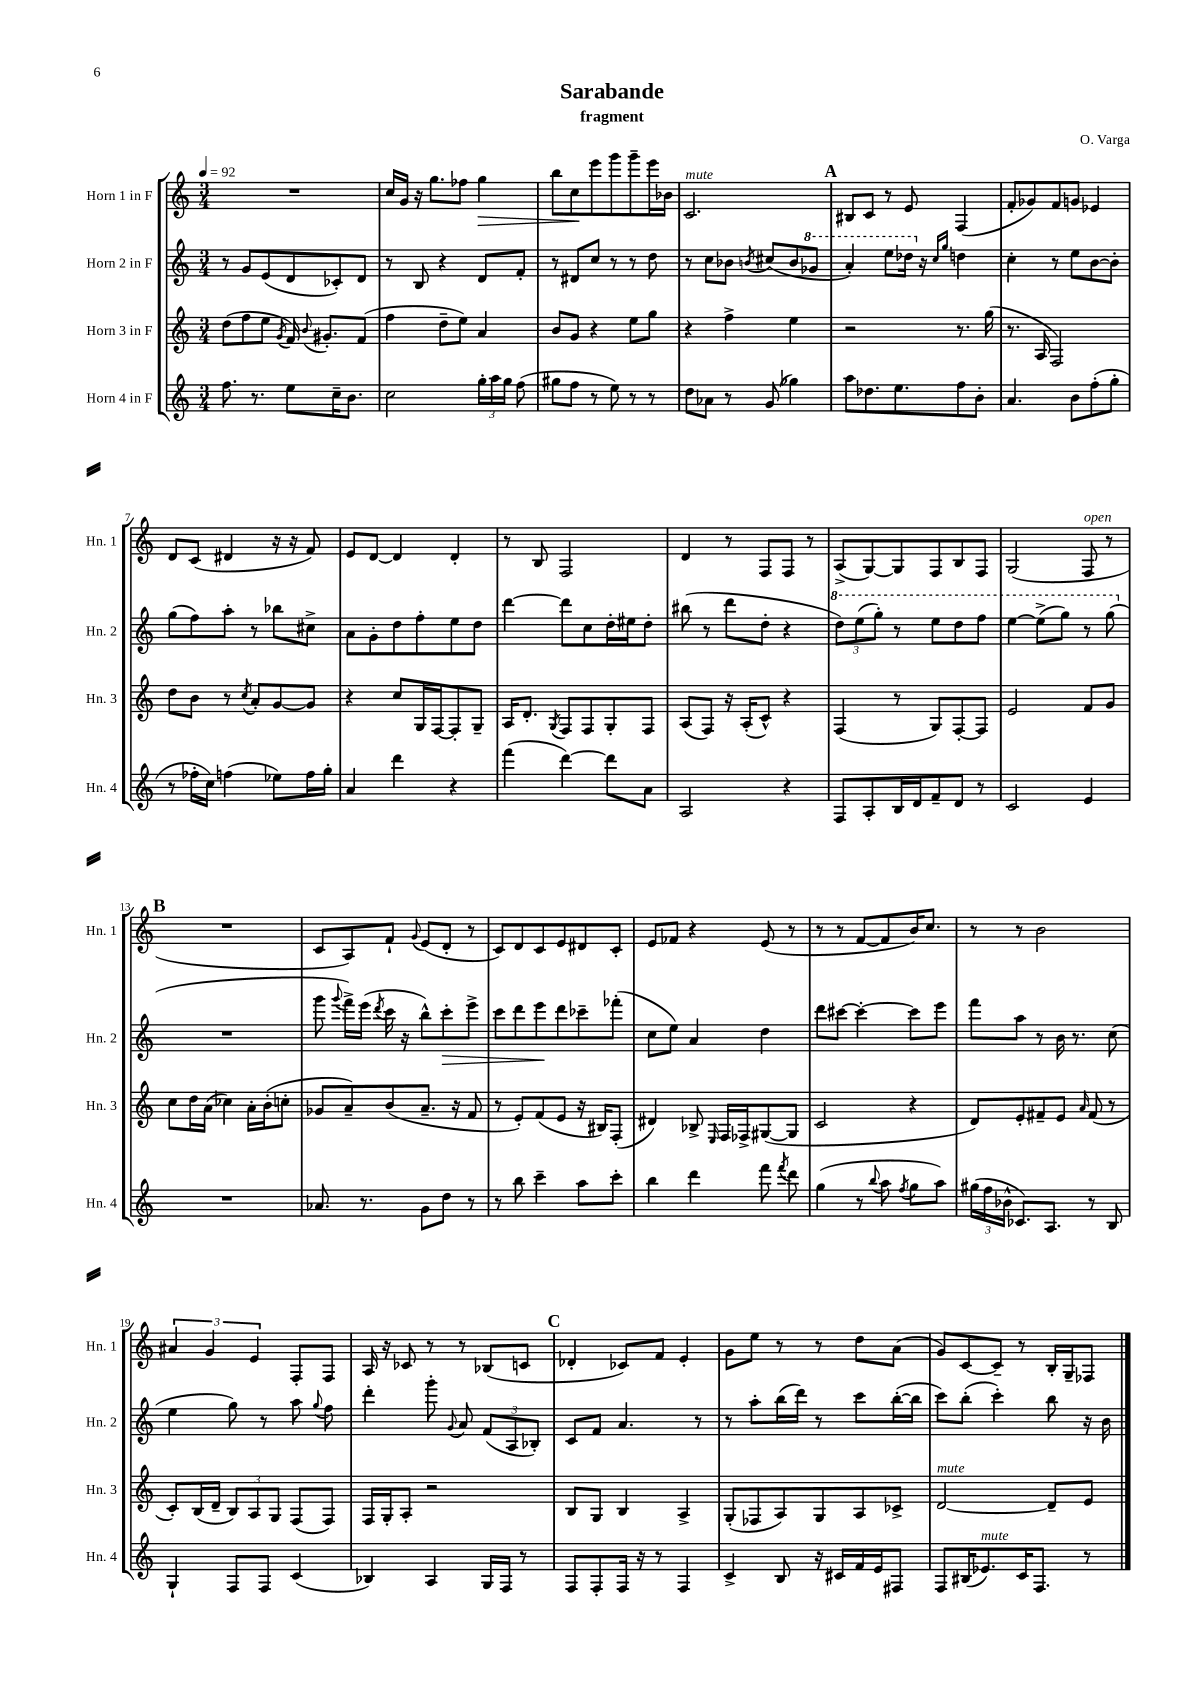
\header { title = "Sarabande" composer = "O. Varga" subtitle = "fragment" }
<<
\new StaffGroup <<
\new Staff = "s0" \with { instrumentName = "Horn 1 in F" shortInstrumentName = "Hn. 1" } {
    \clef treble \key c \major \numericTimeSignature \time 3/4 \tempo 4 = 92
    \autoBeamOff R2. |
    c''16[ g'16] r16 g''8.[ fes''8] g''4\> |
    b''8[ c''8\! e'''8 g'''8 g'''8-- e'''16 bes'16] |
    c'2.^\markup { \italic "mute" } |
    \mark \markup { \bold "A" } bis8[ c'8] r8 e'8 f4( |
    f'8[-. ges'8) f'8 g'8] ees'4 |
    d'8[ c'8]( dis'4 r16 r16 f'8) |
    e'8[ d'8]~ d'4 d'4-. |
    r8 b8 f2 |
    d'4 r8 f8[ f8] r8 |
    a8[->( g8~) g8 f8 b8 f8] |
    g2( f8^\markup { \italic "open" } r8 |
    \mark \markup { \bold "B" } R2. |
    c'8[ a8) f'8]-! \appoggiatura { g'8 } e'8[( d'8]-. r8 |
    c'8[) d'8 c'8 e'8 dis'8 c'8]-. |
    e'8[ fes'8] r4 e'8( r8 |
    r8 r8 f'8[~ f'8 b'16) c''8.] |
    r8 r8 b'2 |
    \tuplet 3/2 { ais'4 g'4 e'4 } f8[-. f8] |
    a16 r16 ces'8 r8 r8 bes8[( c'8] |
    \mark \markup { \bold "C" } des'4-. ces'8[) f'8] e'4-. |
    g'8[ e''8] r8 r8 d''8[ a'8]( |
    g'8[) c'8~ c'8]-- r8 b16[-. g16-- fes8] \bar "|." |
}
\new Staff = "s1" \with { instrumentName = "Horn 2 in F" shortInstrumentName = "Hn. 2" } {
    \clef treble \key c \major \numericTimeSignature \time 3/4
    \autoBeamOff r8 g'8[ e'8( d'8 ces'8-.) d'8] |
    r8 b8 r4 d'8[ f'8]-. |
    r8 dis'8[ c''8] r8 r8 d''8 |
    r8 c''8[ bes'8] \acciaccatura { b'8 } cis''8[( b'8 \ottava #1 ges''8] |
    \mark \markup { \bold "A" } a''4-.) e'''8[ des'''16] \ottava #0 r16 \grace { c''16[ g''16] } d''!4 |
    c''4-. r8 e''8[ b'8~ b'8]-. |
    g''8[( f''8) a''8]-. r8 bes''8[ cis''8]-> |
    a'8[ g'8-. d''8 f''8-. e''8 d''8] |
    d'''4~ d'''8[ c''8 d''16-. eis''16 d''8]-. |
    bis''8( r8 d'''8[ d''8]-. r4 |
    \tuplet 3/2 { \ottava #1 d'''8[) e'''8( g'''8]-.) } r8 e'''8[ d'''8 f'''8] |
    e'''4~ e'''8[->( g'''8]) r8 g'''8( \ottava #0 |
    \mark \markup { \bold "B" } R2. |
    g'''8 \appoggiatura { g'''8 } f'''16[->) e'''16]( \acciaccatura { d'''8 } c'''16 r16 b''8[-^) c'''8-.\> e'''8]-> |
    c'''8[ d'''8 e'''8\! d'''8 ces'''8-- fes'''8]-.( |
    c''8[ e''8]) a'4 d''4 |
    d'''8[ cis'''8]~ cis'''4~-. cis'''8[ e'''8] |
    f'''8[ a''8] r8 b'16 r8. c''8( |
    e''4 g''8) r8 a''8 \appoggiatura { g''8 } f''8 |
    d'''4-. g'''8-. \appoggiatura { g'8 } a'8 \tuplet 3/2 { f'8[( a8 bes8]-.) } |
    \mark \markup { \bold "C" } c'8[ f'8] a'4. r8 |
    r8 a''8[-. b''16( d'''16]) r8 c'''8[ b''16~-.( b''16] |
    c'''8[) b''8]-.( c'''4-.) b''8 r16 b'16 \bar "|." |
}
\new Staff = "s2" \with { instrumentName = "Horn 3 in F" shortInstrumentName = "Hn. 3" } {
    \clef treble \key c \major \numericTimeSignature \time 3/4
    \autoBeamOff d''8[( f''8 e''8] \acciaccatura { g'8 } f'16) \appoggiatura { b'8 } gis'8.[-. f'8]( |
    f''4 d''8[-- e''8]) a'4 |
    b'8[ g'8] r4 e''8[ g''8] |
    r4 f''4-> e''4 |
    \mark \markup { \bold "A" } r2 r8. g''16( |
    r8. a16 f2) |
    d''8[ b'8] r8 \acciaccatura { c''8 } a'8[-. g'8~ g'8] |
    r4 c''8[ g16 f16~ f8-. g8]-- |
    a16[ d'8.]-. \acciaccatura { g8 } f8[ f8 g8-. f8] |
    a8[( f8]) r16 a16[-.( c'8]-^) r4 |
    f4( r8 g8[) f8~-. f8] |
    e'2 f'8[ g'8] |
    \mark \markup { \bold "B" } c''8[ d''16 a'16]( ces''4) a'16[-. b'16-.( c''8]-. |
    ges'8[ a'8--) b'8( a'8.]-- r16 f'8 |
    r8 e'8[-.) f'8( e'8] r16 bis16[) f8]-.( |
    dis'4) bes8-> \grace { e16 } f16[ fes16-> gis8~( gis8] |
    c'2 r4 |
    d'8[) e'8-. fis'8-- e'8] \grace { a'16 } fis'8( r8 |
    c'8[-.) b16( d'16]-- \tuplet 3/2 { b8[) a8 g8] } f8[( f8]) |
    f16[ g16-. a8]-. r2 |
    \mark \markup { \bold "C" } b8[ g8] b4 a4-> |
    g8[-.( fes8 a8) g8 a8 ces'8]-> |
    d'2~^\markup { \italic "mute" } d'8[-- e'8] \bar "|." |
}
\new Staff = "s3" \with { instrumentName = "Horn 4 in F" shortInstrumentName = "Hn. 4" } {
    \clef treble \key c \major \numericTimeSignature \time 3/4
    \autoBeamOff f''8. r8. e''8[ c''16-- b'8.] |
    c''2 \tuplet 3/2 { g''16[-. a''16 g''16] } f''8( |
    gis''8[ f''8] r8 e''8) r8 r8 |
    d''8[ aes'8] r8 g'8( ges''4) |
    \mark \markup { \bold "A" } a''8[ des''8. e''8. f''8 b'8]-. |
    a'4. b'8[ f''8-.( g''8]-. |
    r8 fes''16[-. c''16]) f''4( ees''8[) f''16 g''16]-. |
    a'4 d'''4 r4 |
    f'''4( d'''4~) d'''8[ a'8] |
    a2 r4 |
    f8[ a8-. b16 d'16 f'8-- d'8] r8 |
    c'2 e'4 |
    \mark \markup { \bold "B" } R2. |
    aes'8. r8. g'8[ d''8] r8 |
    r8 b''8 c'''4-- a''8[ c'''8]-. |
    b''4 d'''4 f'''8 \acciaccatura { f'''8 } d'''8 |
    g''4( r8 \appoggiatura { b''8 } a''8 \acciaccatura { f''8 } g''8[ a''8]) |
    \tuplet 3/2 { gis''16[( f''16 bes'16]-^ } ces'8.[) a8.] r8 b8 |
    g4-! f8[ f8] c'4( |
    bes4) a4 g16[ f16] r8 |
    \mark \markup { \bold "C" } f8[ f8-. f16] r16 r8 f4 |
    c'4-> b8 r16 cis'16[ f'16 e'16 fis8] |
    f8[ bis16( ees'8.^\markup { \italic "mute" }) c'16 f8.] r8 \bar "|." |
}
>>
>>
